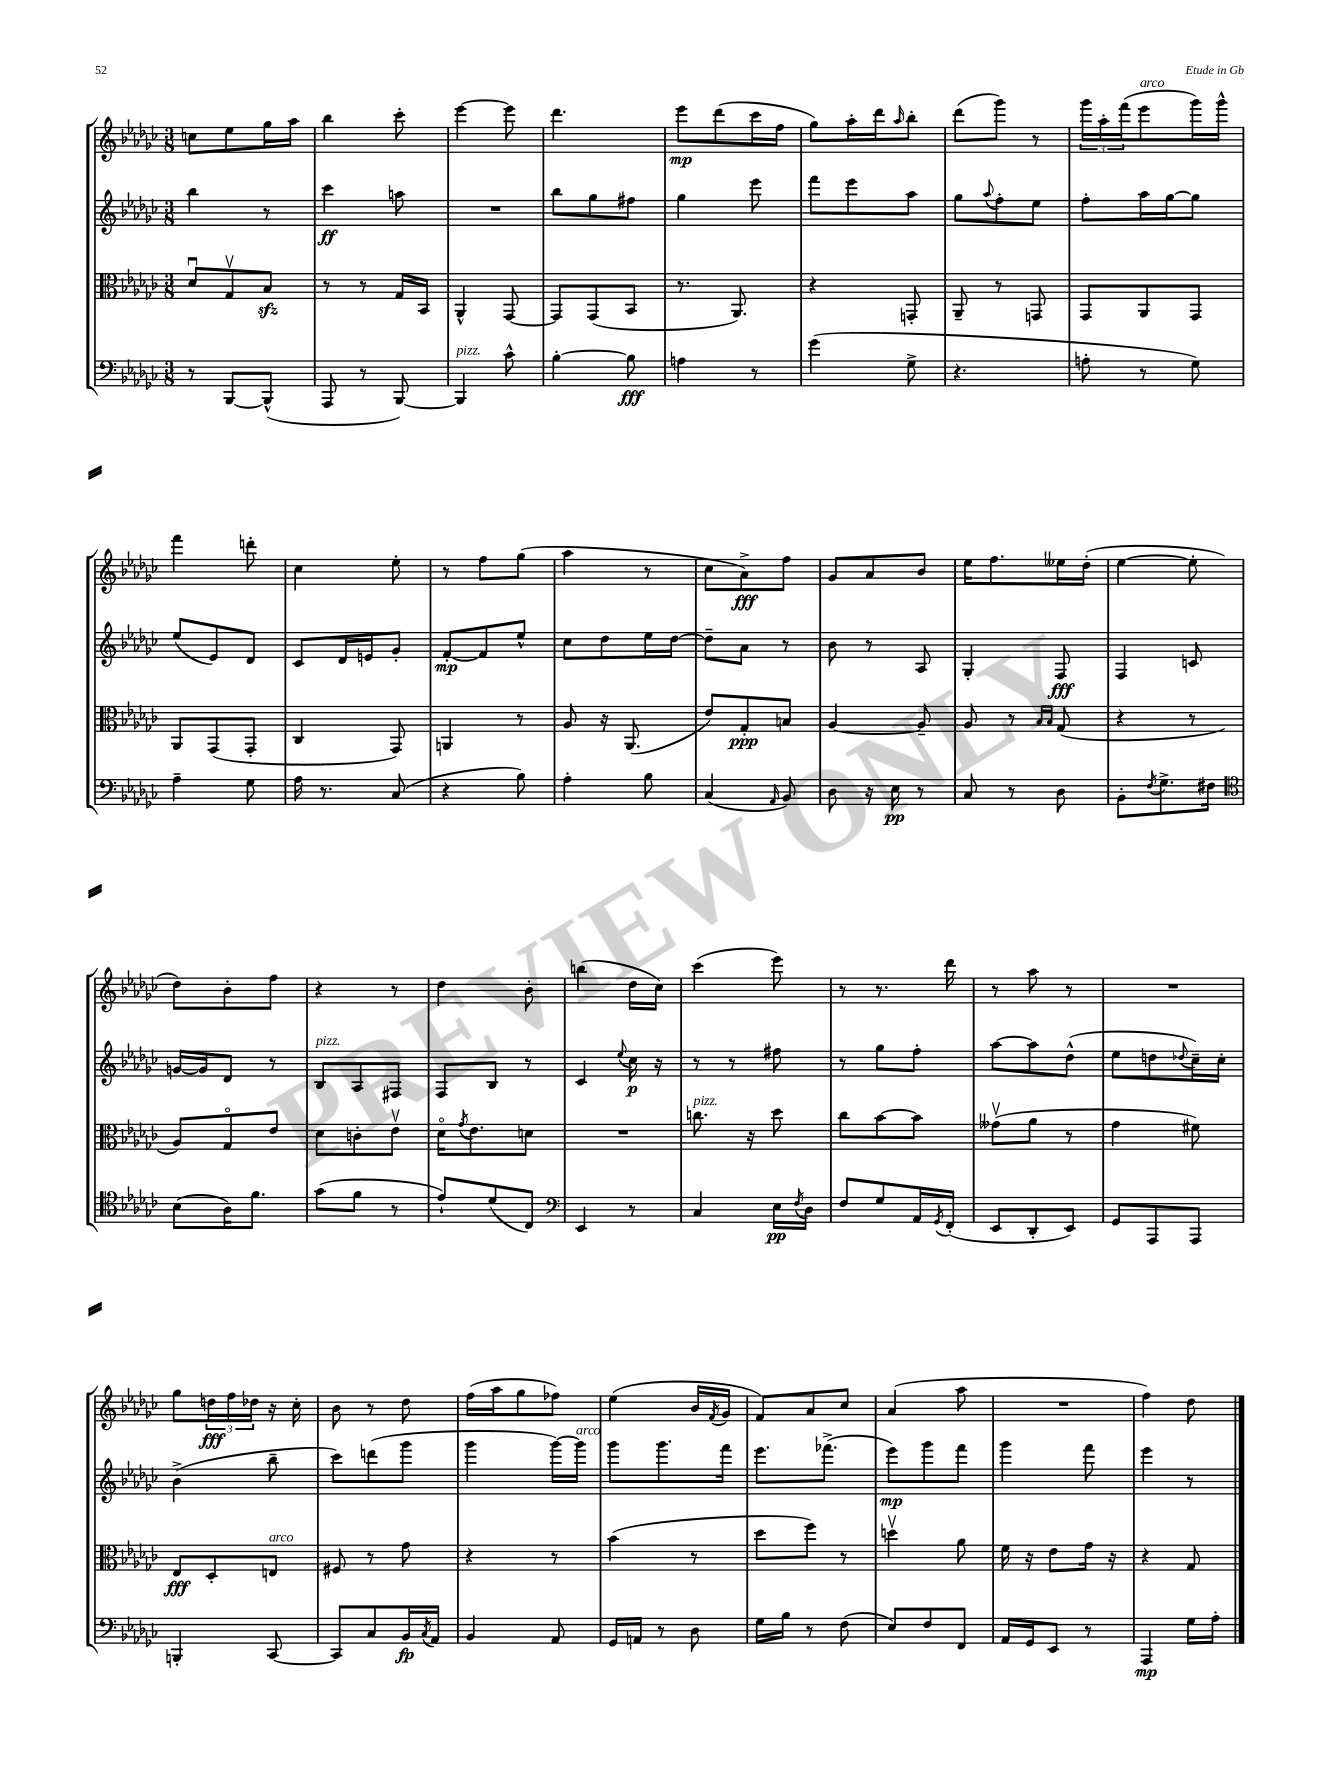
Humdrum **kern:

**kern	**dynam	**kern	**dynam	**kern	**dynam	**kern	**dynam
*part4	*part4	*part3	*part3	*part2	*part2	*part1	*part1
*staff4	*staff4	*staff3	*staff3	*staff2	*staff2	*staff1	*staff1
*clefF4	*	*clefC3	*	*clefG2	*	*clefG2	*
*k[b-e-a-d-g-c-]	*	*k[b-e-a-d-g-c-]	*	*k[b-e-a-d-g-c-]	*	*k[b-e-a-d-g-c-]	*
*M3/8	*	*M3/8	*	*M3/8	*	*M3/8	*
=10	=10	=10	=10	=10	=10	=10	=10
8r	.	8d-u/L	.	4bb-\	.	8ccn\L	.
[8BBB-/L	.	8G-v/	.	.	.	8ee-\	.
(8BBB-^^/J]	.	8B-zz/J	.	8r	.	16gg-\L	.
.	.	.	.	.	.	16aa-\JJ	.
=11	=11	=11	=11	=11	=11	=11	=11
8AAA-/	.	8r	.	4ccc-\	ff	4bb-\	.
8r	.	8r	.	.	.	.	.
[8BBB-/)	.	16G-/LL	.	8aan\	.	8ccc-'\	.
.	.	16BB-/JJ	.	.	.	.	.
=12	=12	=12	=12	=12	=12	=12	=12
!LO:TX:a:i:t=pizz.	!	!	!	!	!	!	!
4BBB-/]	.	4AA-^^/	.	4.r	.	[4eee-\	.
8c-^^\	.	[8GG-/	.	.	.	8eee-\]	.
=13	=13	=13	=13	=13	=13	=13	=13
[4B-'\	.	8GG-/L]	.	8bb-\L	.	4.ddd-\	.
.	.	(8GG-/	.	8gg-\	.	.	.
8B-\]	fff	8BB-/J	.	8ff#X\J	.	.	.
=14	=14	=14	=14	=14	=14	=14	=14
4An\	.	8.r	.	4gg-\	.	8eee-\L	mp
.	.	.	.	.	.	(8ddd-\	.
.	.	8.AA-/)	.	.	.	.	.
8r	.	.	.	8eee-\	.	16ccc-\L	.
.	.	.	.	.	.	16ff\JJ	.
=15	=15	=15	=15	=15	=15	=15	=15
(4g-\	.	4r	.	8fff\L	.	8gg-\L)	.
.	.	.	.	8eee-\	.	16aa-'\L	.
.	.	.	.	.	.	16ddd-\J	.
.	.	.	.	.	.	16qqaa-/	.
8G-^\	.	8GGn'/	.	8aa-\J	.	8bb-'\J	.
=16	=16	=16	=16	=16	=16	=16	=16
4.r	.	8AA-~/	.	8gg-\L	.	(8ddd-\L	.
.	.	.	.	8qqaa-/	.	.	.
.	.	8r	.	8ff'\	.	8ggg-\J)	.
.	.	8GGn/	.	8ee-\J	.	8r	.
=17	=17	=17	=17	=17	=17	=17	=17
8An'\	.	8GG-/L	.	8ff'\L	.	24ggg-\LL	.
.	.	.	.	.	.	24aa-'\	.
.	.	.	.	.	.	(24fff\J	.
!	!	!	!	!	!	!LO:TX:a:i:t=arco	!
8r	.	8AA-/	.	16aa-\L	.	8eee-\	.
.	.	.	.	[16gg-\J	.	.	.
8G-\)	.	8GG-/J	.	8gg-\J]	.	16ggg-\L)	.
.	.	.	.	.	.	16ggg-^^\JJ	.
!!LO:LB:g=z
=18	=18	=18	=18	=18	=18	=18	=18
4A-~\	.	8AA-/L	.	(8ee-/L	.	4fff\	.
.	.	(8GG-/	.	8e-/)	.	.	.
8G-\	.	8GG-'/J	.	8d-/J	.	8dddn'\	.
=19	=19	=19	=19	=19	=19	=19	=19
16A-\	.	4C-/	.	8c-/L	.	4cc-\	.
8.r	.	.	.	.	.	.	.
.	.	.	.	16d-/L	.	.	.
.	.	.	.	16en/J	.	.	.
(8C-/	.	8GG-/)	.	8g-'/J	.	8ee-'\	.
=20	=20	=20	=20	=20	=20	=20	=20
4r	.	4AAn/	.	[8f'/L	mp	8r	.
.	.	.	.	8f/]	.	8ff\L	.
8B-\)	.	8r	.	8ee-^^/J	.	(8gg-\J	.
=21	=21	=21	=21	=21	=21	=21	=21
4A-'\	.	8A-/	.	8cc-\L	.	4aa-\	.
.	.	16r	.	8dd-\	.	.	.
.	.	(8.AA-/	.	.	.	.	.
8B-\	.	.	.	16ee-\L	.	8r	.
.	.	.	.	[16dd-\JJ	.	.	.
=22	=22	=22	=22	=22	=22	=22	=22
(4C-/	.	8e-/L)	.	8dd-~\L]	.	8cc-\L	.
.	.	8G-'/	ppp	8a-\J	.	8a-^\)	fff
16qqAA-/	.	.	.	.	.	.	.
8BB-/)	.	8Bn/J	.	8r	.	8ff\J	.
=23	=23	=23	=23	=23	=23	=23	=23
8D-\	.	[4A-/	.	8b-\	.	8g-/L	.
16r	.	.	.	8r	.	8a-/	.
16E-\	pp	.	.	.	.	.	.
8r	.	8A-~/]	.	8A-/	.	8b-/J	.
=24	=24	=24	=24	=24	=24	=24	=24
8C-/	.	8A-/	.	4G-'/	.	16ee-\KL	.
.	.	.	.	.	.	8.ff\	.
8r	.	8r	.	.	.	.	.
.	.	16qqB-/LL	.	.	.	.	.
.	.	16qqB-/JJ	.	.	.	.	.
8D-\	.	(8G-/	.	8F/	fff	16ee--X\L	.
.	.	.	.	.	.	(16dd-'\JJ	.
=25	=25	=25	=25	=25	=25	=25	=25
8BB-'\L	.	4r	.	4F/	.	[4ee-\	.
8qF/	.	.	.	.	.	.	.
8.G-^\	.	.	.	.	.	.	.
.	.	8r	.	8cn/	.	8ee-'\]	.
16F#X\Jk	.	.	.	.	.	.	.
!!LO:LB:g=z
=26	=26	=26	=26	=26	=26	=26	=26
*clefC4	*	*	*	*	*	*	*
(8B-\L	.	8A-/L)	.	[16gn/LL	.	8dd-\L)	.
.	.	.	.	16g/J]	.	.	.
16A-\K)	.	8G-/	.	8d-/J	.	8b-'\	.
8.f\J	.	.	.	.	.	.	.
.	.	8e-/J	.	8r	.	8ff\J	.
=27	=27	=27	=27	=27	=27	=27	=27
!	!	!	!	!LO:TX:a:i:t=pizz.	!	!	!
(8g-\L	.	8d-\L	.	8B-/L	.	4r	.
8f\J	.	8cn'\	.	8A-/	.	.	.
8r	.	8e-v\J	.	8F#X/J	.	8r	.
=28	=28	=28	=28	=28	=28	=28	=28
8e-`/L)	.	16d-\KL	.	8F/L	.	4dd-\	.
.	.	8qg-/	.	.	.	.	.
.	.	8.e-\	.	.	.	.	.
(8d-/	.	.	.	8B-/J	.	.	.
8C-/J)	.	8dn\J	.	8r	.	8b-'\	.
=29	=29	=29	=29	=29	=29	=29	=29
*clefF4	*	*	*	*	*	*	*
4EE-/	.	4.r	.	4c-/	.	(4bbn\	.
.	.	.	.	8qqee-/	.	.	.
8r	.	.	.	16cc-\	p	16dd-\LL	.
.	.	.	.	16r	.	16cc-\JJ)	.
=30	=30	=30	=30	=30	=30	=30	=30
!	!	!LO:TX:a:i:t=pizz.	!	!	!	!	!
4C-/	.	8.ccn\	.	8r	.	(4ccc-\	.
.	.	.	.	8r	.	.	.
.	.	16r	.	.	.	.	.
16E-\LL	pp	8dd-\	.	8ff#X\	.	8eee-\)	.
8qF/	.	.	.	.	.	.	.
16D-\JJ	.	.	.	.	.	.	.
=31	=31	=31	=31	=31	=31	=31	=31
8F/L	.	8cc-\L	.	8r	.	8r	.
8G-/	.	[8b-\	.	8gg-\L	.	8.r	.
16AA-/L	.	8b-\J]	.	8ff'\J	.	.	.
8qGG-/	.	.	.	.	.	.	.
(16FF'/JJ	.	.	.	.	.	16ddd-\	.
=32	=32	=32	=32	=32	=32	=32	=32
8EE-/L	.	(8g--Xv\L	.	[8aa-\L	.	8r	.
8DD-'/	.	8a-\J	.	8aa-\]	.	8aa-\	.
8EE-/J)	.	8r	.	(8dd-^^\J	.	8r	.
=33	=33	=33	=33	=33	=33	=33	=33
8GG-/L	.	4g-\	.	8ee-\L	.	4.r	.
8AAA-/	.	.	.	8ddn\	.	.	.
.	.	.	.	8qqdd-X/	.	.	.
8AAA-/J	.	8f#X\)	.	16cc-~\L)	.	.	.
.	.	.	.	16cc-'\JJ	.	.	.
!!LO:LB:g=z
=34	=34	=34	=34	=34	=34	=34	=34
4BBBn'/	.	8E-/L	fff	(4b-^\	.	8gg-\L	.
.	.	8D-'/	.	.	.	24ddn\L	fff
.	.	.	.	.	.	24ff\	.
.	.	.	.	.	.	24dd-X\JJ	.
!	!	!LO:TX:a:i:t=arco	!	!	!	!	!
[8CC-/	.	8En/J	.	8bb-~\	.	16r	.
.	.	.	.	.	.	16cc-'\	.
=35	=35	=35	=35	=35	=35	=35	=35
8CC-/L]	.	8F#X/	.	8ccc-\L)	.	8b-\	.
8C-/	.	8r	.	(8dddn\	.	8r	.
16BB-/L	fp	8g-\	.	8ggg-\J	.	8dd-\	.
8qC-/	.	.	.	.	.	.	.
16AA-/JJ	.	.	.	.	.	.	.
=36	=36	=36	=36	=36	=36	=36	=36
4BB-/	.	4r	.	4ggg-\	.	(16ff\LL	.
.	.	.	.	.	.	16aa-\J	.
.	.	.	.	.	.	8gg-\	.
8AA-/	.	8r	.	[16ggg-\LL)	.	8ff-X\J)	.
!	!	!	!	!LO:TX:a:i:t=arco	!	!	!
.	.	.	.	16ggg-\JJ]	.	.	.
=37	=37	=37	=37	=37	=37	=37	=37
16GG-/LL	.	(4b-\	.	8ggg-\L	.	(4ee-\	.
16AAn/JJ	.	.	.	.	.	.	.
8r	.	.	.	8.ggg-\	.	.	.
8D-\	.	8r	.	.	.	16b-/LL	.
.	.	.	.	.	.	8qf/	.
.	.	.	.	16fff\Jk	.	16g-/JJ	.
=38	=38	=38	=38	=38	=38	=38	=38
16G-\LL	.	8dd-\L	.	8.eee-\L	.	8f/L)	.
16B-\JJ	.	.	.	.	.	.	.
8r	.	8ff\J)	.	.	.	8a-/	.
.	.	.	.	(8.fff-X^\J	.	.	.
(8F\	.	8r	.	.	.	8cc-/J	.
=39	=39	=39	=39	=39	=39	=39	=39
8E-/L)	.	4ddnv\	.	8eee-\L)	mp	(4a-/	.
8F/	.	.	.	8ggg-\	.	.	.
8FF/J	.	8a-\	.	8fff\J	.	8aa-\	.
=40	=40	=40	=40	=40	=40	=40	=40
16AA-/LL	.	16f\	.	4ggg-\	.	4.r	.
16GG-/J	.	16r	.	.	.	.	.
8EE-/J	.	8e-\L	.	.	.	.	.
8r	.	16g-\Jk	.	8fff\	.	.	.
.	.	16r	.	.	.	.	.
=41	=41	=41	=41	=41	=41	=41	=41
4AAA-/	mp	4r	.	4eee-\	.	4ff\)	.
16G-\LL	.	8G-/	.	8r	.	8dd-\	.
16A-'\JJ	.	.	.	.	.	.	.
==	==	==	==	==	==	==	==
*-	*-	*-	*-	*-	*-	*-	*-
